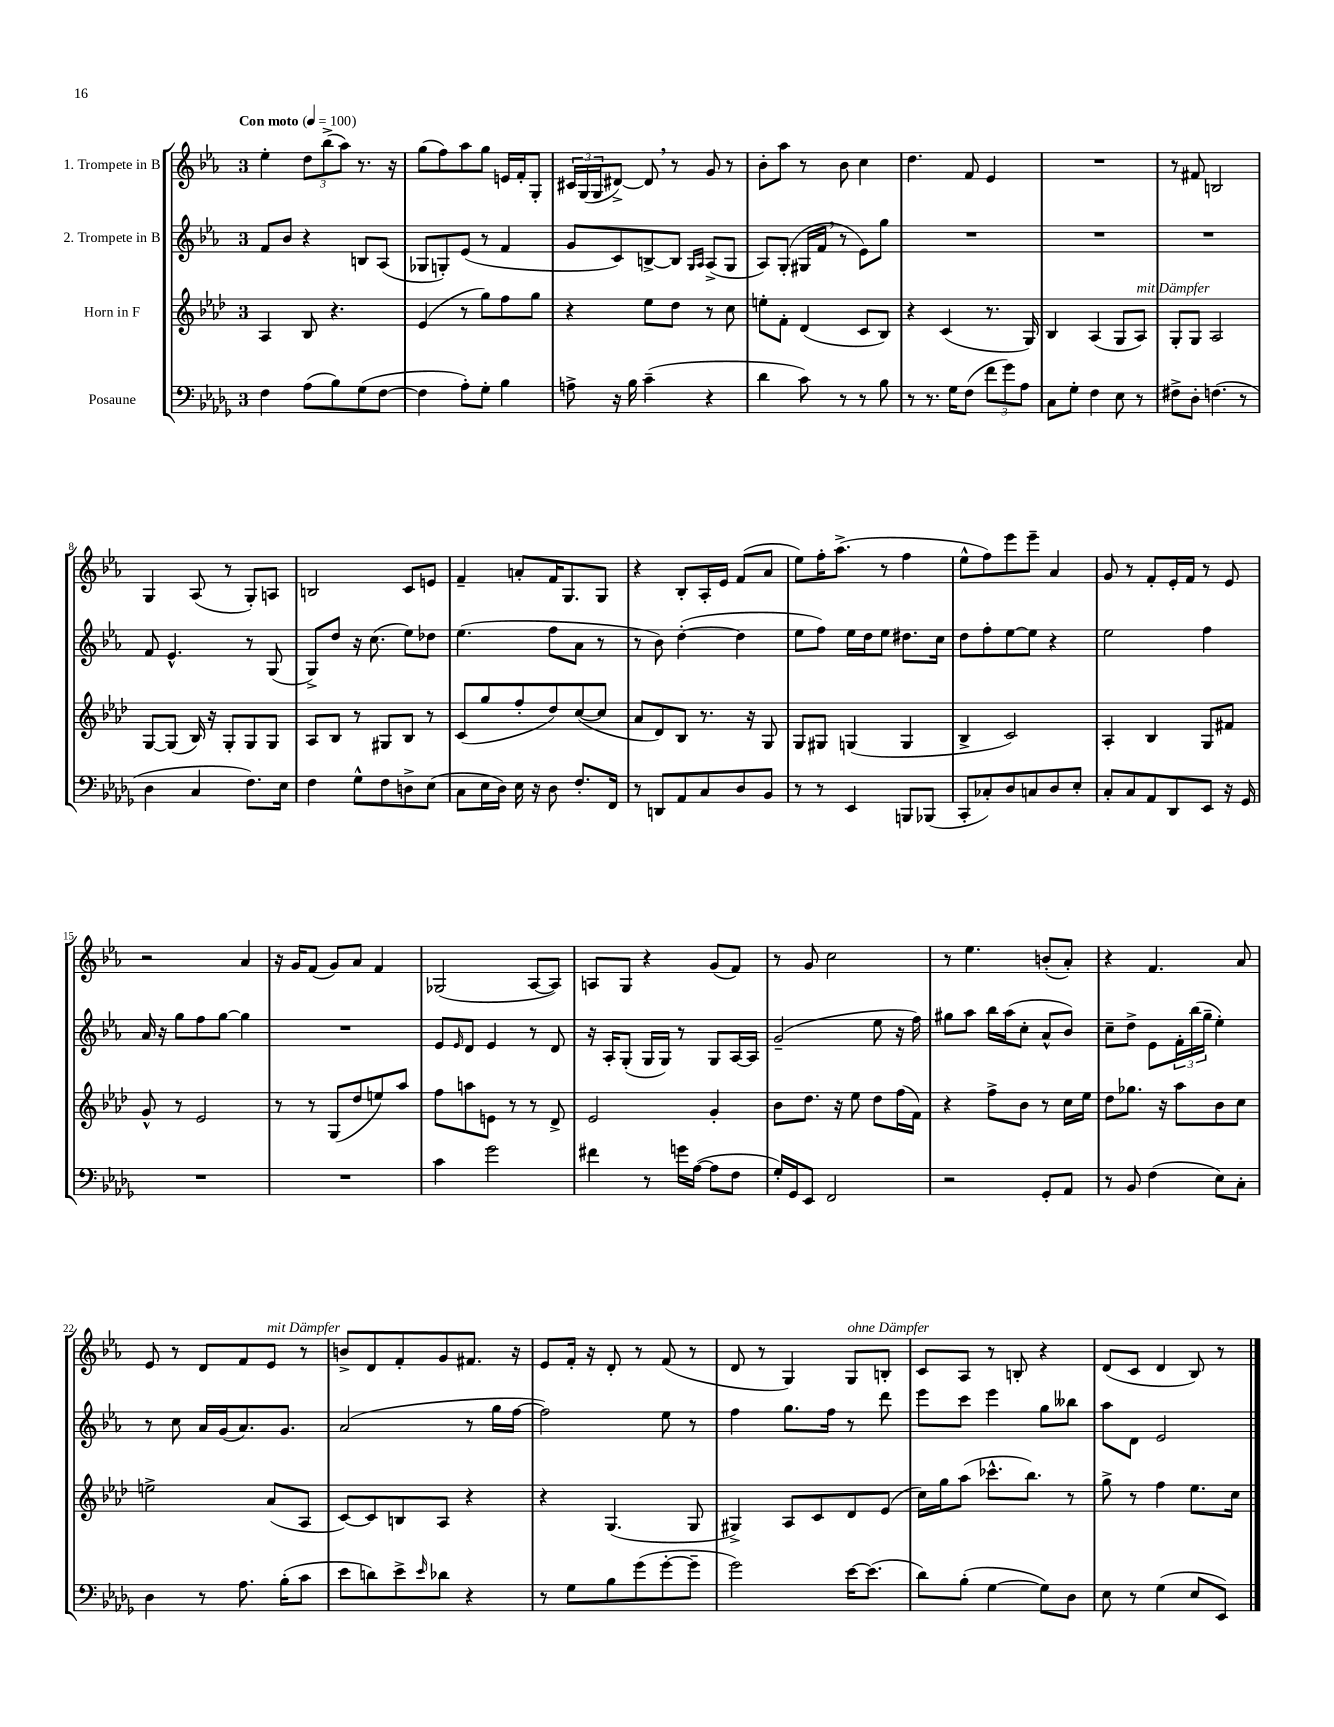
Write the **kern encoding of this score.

**kern	**kern	**kern	**kern
*staff4	*staff3	*staff2	*staff1
*clefF4	*clefG2	*clefG2	*clefG2
*k[b-e-a-d-g-]	*k[b-e-a-d-]	*k[b-e-a-]	*k[b-e-a-]
*M3/4	*M3/4	*M3/4	*M3/4
*MM100	*MM100	*MM100	*MM100
4F	4A-	8f	4ee-'
.	.	8b-	.
(8A-	8B-	4r	12dd
.	.	.	(12bb-^
8B-)	4.r	.	.
.	.	.	12aa-)
(8G-	.	8B	8.r
[8F	.	(8A-	.
.	.	.	16r
=	=	=	=
4F]	(4e-	8G-	(8gg
.	.	8G')	8ff)
8A-')	8r	(8e-	8aa-
8G-'	8gg)	8r	8gg
4B-	8ff	4f	16e
.	.	.	16f'
.	8gg	.	8G'
=	=	=	=
8A^	4r	8g	24c#
.	.	.	(24G
.	.	.	24G
16r	.	8c)	[8d#^)
16B-	.	.	.
(4c~	8ee-	[8B^	8d#]
.	8dd-	8B]	8r
.	.	16qqG	.
.	.	16qqA-	.
4r	8r	(8A-^	8g
.	8cc	8G	8r
=	=	=	=
4d-	8ee'	8A-)	8b-'
.	8f'	(8G'	8aa-
8c)	(4d-	16G#	8r
.	.	16f	.
8r	.	8r	8b-
8r	8c	8e-)	4cc
8B-	8B-)	8gg	.
=	=	=	=
8r	4r	2.r	4.dd
8.r	.	.	.
.	(4c	.	.
16G-	.	.	.
(8F	.	.	8f
12f	8.r	.	4e-
12g-)	.	.	.
12A-	.	.	.
.	16G)	.	.
=	=	=	=
8C	4B-	2.r	2.r
8G-'	.	.	.
4F	(4A-	.	.
8E-	8G	.	.
8r	8A-)	.	.
=	=	=	=
8F#^	8G'	2.r	8r
8D-'	8G	.	8f#
(4.F	2A-	.	2B
8r	.	.	.
=	=	=	=
4D-	[8G	8f	4G
.	(8G]	4.e-^^	.
4C	16B-)	.	(8A-
.	16r	.	.
.	8G'	.	8r
8.F)	8G	8r	8G')
.	8G	(8G	8A
16E-	.	.	.
=	=	=	=
4F	8A-	8G^)	2B
.	8B-	8dd	.
8G-^^	8r	16r	.
.	.	(8.cc	.
8F	8G#	.	.
8D^	8B-	8ee-)	8c
(8E-	8r	8dd-	8e
=	=	=	=
8C	(8c	(4.ee-	4f~
16E-	8gg	.	.
16D-)	.	.	.
16E-	8ff'	.	8a'
16r	.	.	.
8D-	8dd-)	8ff	16f
.	.	.	8.G
8.F'	([8cc	8a-	.
.	8cc]	8r	8G
16FF	.	.	.
=	=	=	=
8r	8a-	8r	4r
8DD	8d-)	8b-)	.
8AA-	8B-	([4dd'	8B-'
8C	8.r	.	16A-'
.	.	.	16e-
8D-	.	4dd]	(8f
.	16r	.	.
8BB-	8G	.	8a-
=	=	=	=
8r	8G	8ee-	8ee-)
8r	8G#	8ff)	16ff'
.	.	.	(8.aa-^
4EE-	(4G	16ee-	.
.	.	16dd	.
.	.	8ee-	8r
8BBB	4G	8.dd#	4ff
(8BBB-	.	.	.
.	.	16cc	.
=	=	=	=
8CC'	4B-^	8dd	8ee-^^
8C-')	.	8ff'	8ff)
8D-	2c)	[8ee-	8eee-
8C	.	8ee-]	8eee-~
8D-	.	4r	4a-
8E-'	.	.	.
=	=	=	=
8C'	4A-'	2ee-	8g
8C	.	.	8r
8AA-	4B-	.	8f'
8DD-	.	.	16e-'
.	.	.	16f
8EE-	8G	4ff	8r
16r	8f#	.	8e-
16GG-	.	.	.
=	=	=	=
2.r	8g^^	16a-	2r
.	.	16r	.
.	8r	8gg	.
.	2e-	8ff	.
.	.	[8gg	.
.	.	4gg]	4a-
=	=	=	=
2.r	8r	2.r	16r
.	.	.	16g
.	8r	.	(8f
.	(8G	.	8g)
.	8dd-	.	8a-
.	8ee)	.	4f
.	8aa-	.	.
=	=	=	=
4c	8ff	8e-	(2G-
.	.	16qqe-	.
.	8aa	8d	.
2g-	8e	4e-	.
.	8r	.	.
.	8r	8r	[8A-
.	8d-^	8d	8A-])
=	=	=	=
4f#	2e-	16r	8A
.	.	16A-'	.
.	.	(8G'	8G
8r	.	16G	4r
.	.	16G)	.
16g	.	8r	.
([16A-	.	.	.
8A-]	4g'	8G	(8g
8F	.	[16A-	8f)
.	.	16A-]	.
=	=	=	=
16G-')	8b-	(2g~	8r
16GG-	.	.	.
8EE-	8.dd-	.	8g
2FF	.	.	2cc
.	16r	.	.
.	8ee-	.	.
.	8dd-	8ee-	.
.	(16ff	16r	.
.	16f)	16ff)	.
=	=	=	=
2r	4r	8gg#	8r
.	.	8aa-	4.ee-
.	8ff^	16bb-	.
.	.	(16aa-	.
.	8b-	8cc'	.
8GG-'	8r	8a-^^	(8b'
8AA-	16cc	8b-)	8a-')
.	16ee-	.	.
=	=	=	=
8r	8dd-	8cc~	4r
8BB-	8.gg-	8dd^	.
(4F	.	8e-	4.f
.	16r	.	.
.	8aa-	24f'	.
.	.	(24bb-	.
.	.	24gg~	.
8E-)	8b-	4ee-')	.
8C'	8cc	.	8a-
=	=	=	=
4D-	2ee^	8r	8e-
.	.	8cc	8r
8r	.	16a-	8d
.	.	(16g	.
8.A-	.	8.a-)	8f
.	(8a-	.	8e-
(16B-'	.	8.g	.
8c	8A-	.	8r
=	=	=	=
8e-	[8c)	(2a-	8b^
8d)	8c]	.	8d
8e-^	8B	.	8f'
16qqe-	.	.	.
8d-	8A-	.	8g
4r	4r	8r	8.f#
.	.	16gg	.
.	.	[16ff	16r
=	=	=	=
8r	4r	2ff])	8e-
8G-	.	.	16f'
.	.	.	16r
8B-	(4.G	.	8d'
(8g-	.	.	8r
[8g-'	.	8ee-	(8f
8g-~]	8G	8r	8r
=	=	=	=
2g-)	4G#^)	4ff	8d
.	.	.	8r
.	8A-	8.gg	4G)
.	8c	.	.
.	.	16ff	.
[16e-	8d-	8r	8G
(8.e-]	.	.	.
.	(8e-	8ddd	8B'
=	=	=	=
8d-)	16cc)	8eee-	8c
.	16gg	.	.
(8B-'	(8aa-	8ccc	8A-
[4G-	8.ccc-^^	4eee-	8r
.	.	.	8B'
.	8.bb-)	.	.
8G-])	.	8gg	4r
8D-	8r	8bb--	.
=	=	=	=
8E-	8gg^	8aa-	(8d
8r	8r	8d	8c
(4G-	4ff	2e-	4d
8E-	8.ee-	.	8B-)
8EE-)	.	.	8r
.	16cc	.	.
==	==	==	==
*-	*-	*-	*-
